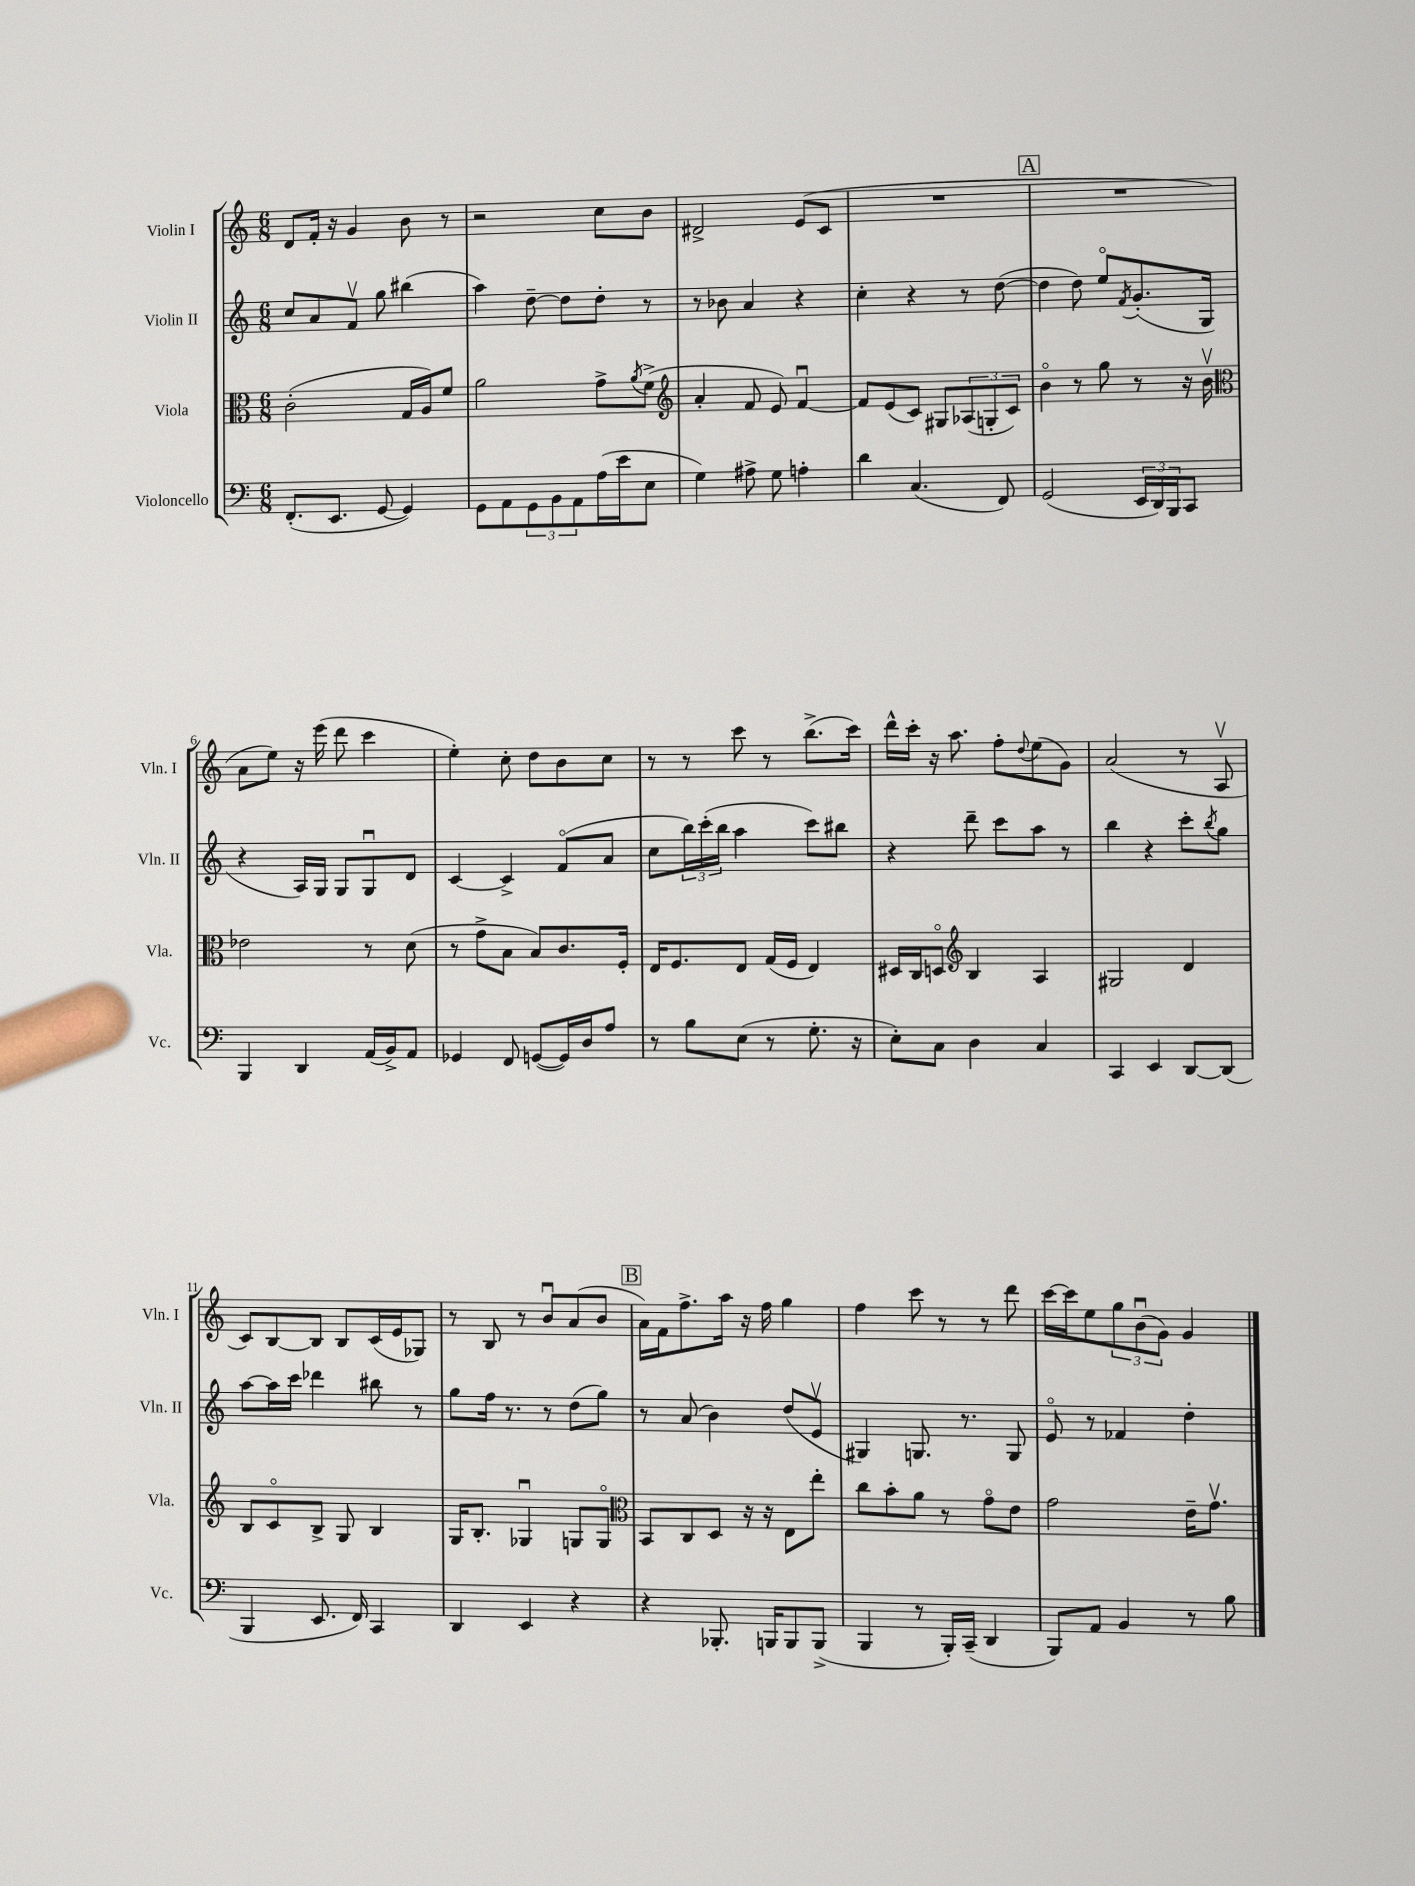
<<
\new StaffGroup <<
\new Staff = "s0" \with { instrumentName = "Violin I" shortInstrumentName = "Vln. I" } {
    \clef treble \key c \major \numericTimeSignature \time 6/8
    d'8 f'16-. r16 g'4 b'8 r8 |
    r2 c''8 b'8 |
    dis'2-> e'8( c'8 |
    R2. |
    \mark \markup { \box "A" } R2. |
    a'8 e''8) r16 e'''16( d'''8 c'''4 |
    e''4-.) c''8-. d''8 b'8 c''8 |
    r8 r8 c'''8 r8 b''8.->( c'''16) |
    d'''16-^ c'''16-. r16 a''8. f''8-. \appoggiatura { d''8 } e''8( g'8) |
    a'2( r8 a8\upbow |
    c'8) b8~ b8 b8 c'16( e'16 ges8) |
    r8 b8 r8 b'8\downbow a'8( b'8 |
    \mark \markup { \box "B" } a'16) f'16 f''8.-> a''16 r16 f''16 g''4 |
    f''4 c'''8 r8 r8 d'''8 |
    c'''16~ c'''16 e''8 \tuplet 3/2 { g''8 b'8\downbow( g'8) } g'4 \bar "|." |
}
\new Staff = "s1" \with { instrumentName = "Violin II" shortInstrumentName = "Vln. II" } {
    \clef treble \key c \major \numericTimeSignature \time 6/8
    c''8 a'8 f'8\upbow g''8 bis''4( |
    a''4) d''8~-- d''8 d''8-. r8 |
    r8 bes'8 a'4 r4 |
    c''4-. r4 r8 d''8~( |
    \mark \markup { \box "A" } d''4 d''8) e''8\flageolet \acciaccatura { f'8 } g'8.-.( g16 |
    r4 a16) g16 g8 g8\downbow d'8 |
    c'4~ c'4-> f'8\flageolet( a'8 |
    c''8 \tuplet 3/2 { b''16) c'''16-.( b''16 } a''4 c'''8) bis''8 |
    r4 d'''8-- c'''8 a''8 r8 |
    b''4 r4 c'''8-. \acciaccatura { b''8 } g''8 |
    a''8~ a''16 c'''16 des'''4 bis''8 r8 |
    g''8 f''16 r8. r8 d''8( g''8) |
    \mark \markup { \box "B" } r8 a'8( b'4) d''8( e'8\upbow |
    gis4) g8. r8. g8 |
    e'8\flageolet r8 fes'4 d''4-. \bar "|." |
}
\new Staff = "s2" \with { instrumentName = "Viola" shortInstrumentName = "Vla." } {
    \clef alto \key c \major \numericTimeSignature \time 6/8
    c'2-.( g16 a16) f'8 |
    a'2 g'8-> \acciaccatura { a'8 } f'8->( |
    \clef treble a'4-. f'8 e'8) f'4~\downbow |
    f'8 e'8( c'8) gis8 \tuplet 3/2 { aes8( g8-. c'8) } |
    \mark \markup { \box "A" } b'4\flageolet r8 g''8 r8 r16 b'16\upbow |
    \clef alto ees'2 r8 d'8( |
    r8 g'8-> b8 b8) c'8. f16-. |
    e16 f8. e8 g16( f16 e4) |
    dis16 c16 d8\flageolet \clef treble b4 a4 |
    gis2 d'4 |
    b8 c'8\flageolet b8-> g8 b4 |
    g16 b8.-. ges4\downbow g8 g8\flageolet |
    \mark \markup { \box "B" } \clef alto b,8 c8 d8 r16 r16 e8 e''8-. |
    c''8 b'8-. a'8 r8 g'8\flageolet e'8 |
    g'2 e'16-- g'8.\upbow \bar "|." |
}
\new Staff = "s3" \with { instrumentName = "Violoncello" shortInstrumentName = "Vc." } {
    \clef bass \key c \major \numericTimeSignature \time 6/8
    f,8.-.( e,8. g,8~ g,4) |
    g,8 a,8 \tuplet 3/2 { g,8 b,8 a,8 } a16( e'16 e8 |
    g4) ais8-> g8 a4-. |
    d'4 c4.( f,8) |
    \mark \markup { \box "A" } g,2( \tuplet 3/2 { e,16 d,16) b,,16 } c,8 |
    b,,4 d,4 a,16( b,16->) a,8 |
    ges,4 f,8 g,8~( g,16) d16 a8 |
    r8 b8 e8( r8 g8.-. r16 |
    e8-.) c8 d4 c4 |
    c,4 e,4 d,8~ d,8( |
    b,,4 e,8. f,16) c,4 |
    d,4 e,4 r4 |
    \mark \markup { \box "B" } r4 bes,,8.-. b,,16 b,,8 b,,8->( |
    b,,4 r8 b,,16-.) c,16--( d,4 |
    b,,8) a,8 b,4 r8 b8 \bar "|." |
}
>>
>>
